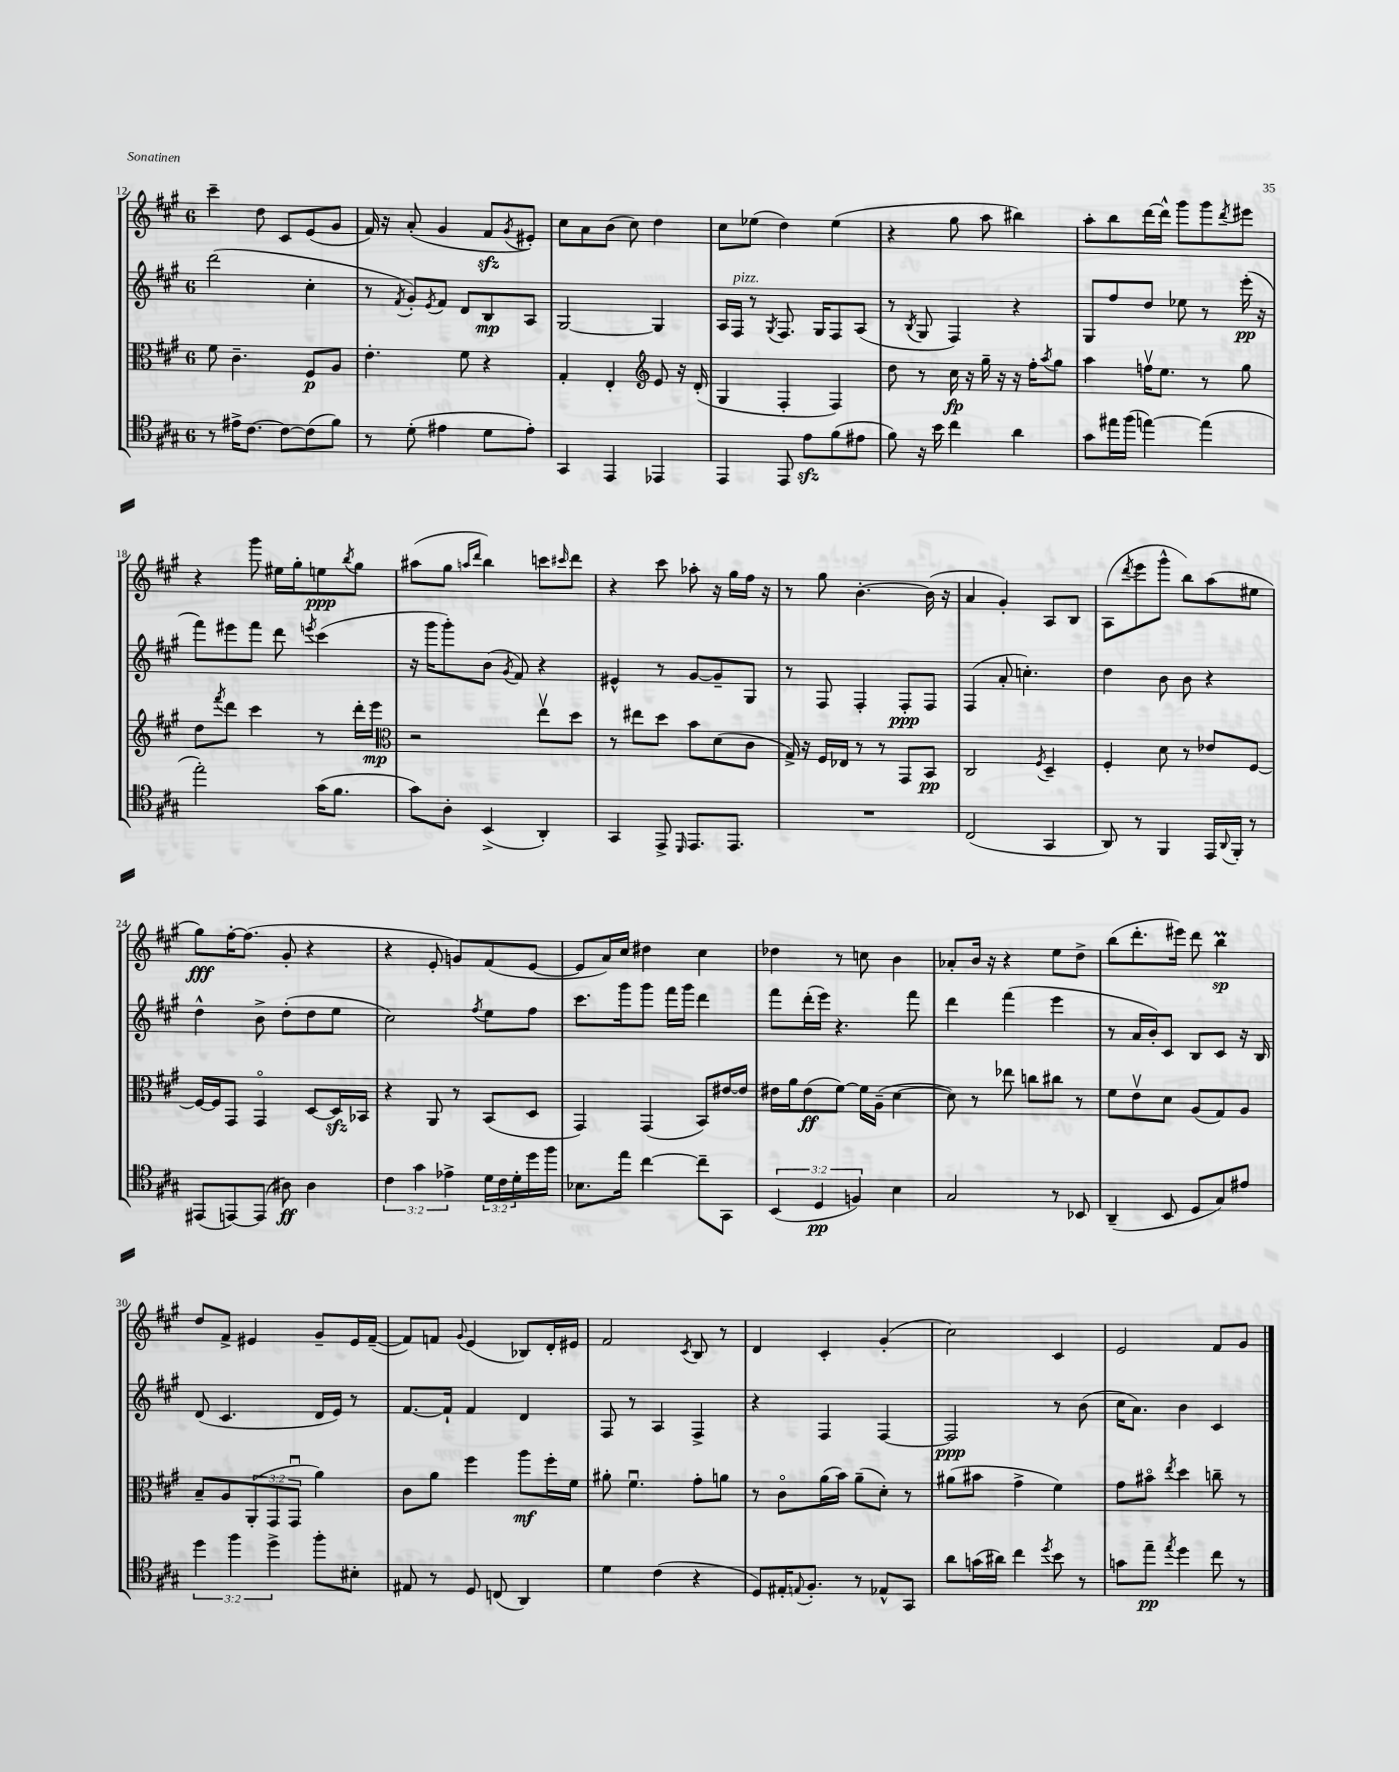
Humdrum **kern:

**kern	**kern	**kern	**kern
*staff4	*staff3	*staff2	*staff1
*clefC4	*clefC3	*clefG2	*clefG2
*k[f#c#g#]	*k[f#c#g#]	*k[f#c#g#]	*k[f#c#g#]
*M6/8	*M6/8	*M6/8	*M6/8
8r	8f#	(2ddd	4ccc#~
16e#^	4.c#~	.	.
[8.c#	.	.	.
.	.	.	8dd
8c#_	.	.	8c#
(8c#]	8F#	4cc#'	(8e
8f#)	8A	.	8g#
=	=	=	=
8r	4.e'	8r	16f#)
.	.	.	16r
.	.	8qf#	.
(8d'	.	8g#')	(8a'
.	.	8qe	.
4e#	.	8f#	4g#
.	8f#	8d	.
8d	4r	8B	8f#
.	.	.	8qg#
8e#')	.	8A	8e#')
=	=	=	=
4GG#	4G#'	[2G#	8cc#
.	.	.	8a
4EE	4E'	.	(8b
.	.	.	8cc#)
*	*clefG2	*	*
4EE-	8e	4G#]	4dd
.	16r	.	.
.	(16d'	.	.
=	=	=	=
4EE	4G#	16A	8cc#
.	.	16F#	.
.	.	8r	(8ee-
.	.	8qG#	.
8EE	4F#'	8.F#	4dd)
8e	.	.	.
.	.	16G#	.
(8f#	4F#)	8F#	(4ee-
8e#	.	(8A	.
=	=	=	=
8f#)	8dd	8r	4r
.	.	8qB	.
16r	8r	8G#	.
16b	.	.	.
4cc#	16cc#	4F#)	8gg#
.	16r	.	.
.	16gg#~	.	8aa
.	16r	.	.
4a	16r	4r	4bb#)
.	16ff#'	.	.
.	8qaa	.	.
.	8gg#	.	.
=	=	=	=
8g#	4aa	8G#	8aa'
16ee#	.	8ff#	8bb
(16ff#	.	.	.
[4ee)	16ffv	8dd	[16ddd
.	8.ee	.	16ddd^^]
.	.	8ee-	8ggg#
(4ee]	8r	8r	8ggg#
.	.	.	8qddd
.	8gg#	(16eee'	8eee#
.	.	16r	.
=	=	=	=
2ee')	8dd	8fff#)	4r
.	8qfff#	.	.
.	8ddd	8eee#	.
.	4ccc#	8fff#	8ggg#
.	.	8ddd	16ee#
.	.	.	16gg#'
.	.	8qeee	.
(16g#	8r	(4ccc#	8ee
8.f#	.	.	.
.	.	.	8qbb
.	16ddd'	.	8gg#
.	16eee	.	.
=	=	=	=
*	*clefC3	*	*
8g#)	2r	16r	(8aa#
.	.	16ggg#	.
8A'	.	8ggg#')	8gg#
.	.	.	16qqaa
.	.	.	16qqddd
(4BB^	.	(8b	4bb)
.	.	8qg#	.
.	.	8f#)	.
4AA')	8eev	4r	8ccc
.	.	.	16qqccc#
.	8dd	.	8ddd
=	=	=	=
4GG#	8r	4e#^^	4r
.	8ee#	.	.
8EE^	8dd	8r	8ccc#
16qqDD	.	.	.
8.EE	8b	[8g#	8aa-'
.	(8d	8g#~]	16r
8.EE	.	.	16gg#
.	8c#	8G#	16ff#
.	.	.	16r
=	=	=	=
2.r	16G#^)	8r	8r
.	16r	.	.
.	16F#	8F#	8gg#
.	16E-	.	.
.	8r	4F#'	[4.b'
.	8r	.	.
.	8GG#	8F#'	.
.	8BB	8F#	(16b]
.	.	.	16r
=	=	=	=
(2C#	2C#	(4F#	4a
.	.	8a'	4g#')
.	.	4.cc')	.
.	8qF#	.	.
4GG#	4D~	.	8A
.	.	.	8B
=	=	=	=
8AA)	4F#'	4dd	(8A
.	.	.	8qddd
8r	.	.	8eee
4FF#	8d	8b	8ggg#^^
.	8r	8b	8bb)
16EE	8e-	4r	(8aa
8qqAA	.	.	.
16FF#'	.	.	.
8r	[8F#	.	8ee#
=	=	=	=
(8EE#	16F#_	4dd^^	8gg#)
.	16F#]	.	.
[8EE)	8GG#	.	[16ff#'
.	.	.	(8.ff#]
(8EE]	4GG#o	8b^	.
8A#)	.	(8dd'	8g#'
4A#	[8D	8dd	4r
.	16D]	8ee	.
.	16BB-	.	.
=	=	=	=
6c#	4r	2cc#)	4r
6g#	.	.	.
.	8AA	.	8e'
6e-^	.	.	.
.	8r	.	8g)
.	.	8qff#	.
24d	(8BB	8ee	(8f#
24c#	.	.	.
24d'	.	.	.
16dd	8D	8ff#	[8e
16ff#	.	.	.
=	=	=	=
8.B-	4GG#)	8.ccc#	8e]
.	.	.	16a)
16ee	.	16ggg#	16cc#
[4cc#	(4GG#	8ggg#	4dd#
.	.	16fff#	.
.	.	16ggg#	.
8cc#~]	8BB)	4ddd	4cc#
8GG#	[16e#	.	.
.	16e#]	.	.
=	=	=	=
(6BB	16e#	8fff#	4dd-
.	16a	.	.
.	(8e#	(16ddd'	.
6D	.	.	.
.	.	16eee)	.
.	[8f#)	4.r	8r
6F)	.	.	.
.	16f#]	.	8cc
.	(16A~	.	.
4B	[4d	.	4b
.	.	8fff#	.
=	=	=	=
2G#	8d])	4ddd	8a-'
.	8r	.	16b
.	.	.	16r
.	8ee-	(4fff#	4r
.	8cc	.	.
8r	8cc#	4eee	8ee
8BB-	8r	.	8dd^
=	=	=	=
(4AA~	8f#	8r	(8bb
.	8ev	16a	8.ddd'
.	.	16b')	.
8BB	8d	8c#	.
.	.	.	16eee#)
8D	(8A	8B	8ddd
8G#)	8G#)	8c#	4bb
8e#	8A	16r	.
.	.	16B	.
=	=	=	=
6dd	8B~	(8d	8dd
.	8A	4.c#	8f#^
6ff#	.	.	.
.	(12AA'	.	4e#
6dd^	12GG#	.	.
.	12GG#u	.	.
8ff#'	4a)	16d	8g#~
.	.	16e)	.
8B#'	.	8r	16e#
.	.	.	([16f#~
=	=	=	=
8E#	8c#	[8.f#	8f#])
8r	8a	.	8f
.	.	16f#`]	.
.	.	.	8qqg#
8D	4ff#	4f#	(4e
(8C	.	.	.
4AA)	8aa	4d	8B-)
.	16ff#'	.	16d'
.	16f#	.	16e#
=	=	=	=
4d	8a#'	8F#	2f#
.	4.f#u	8r	.
(4c#	.	4A	.
.	.	.	8qc#
4r	8g#'	4F#^	8B
.	8a	.	8r
=	=	=	=
8D)	8r	4r	4d
16E#'	8c#o	.	.
8qqE	.	.	.
8.F#'	.	.	.
.	(16a	4F#	4c#'
.	16b)	.	.
8r	(8a~	.	.
8E-^^	8d')	[4F#	(4g#'
8GG#	8r	.	.
=	=	=	=
8a	(8a#	2F#]	2cc#)
(16g	8b#	.	.
16a#)	.	.	.
4cc#	4g#^	.	.
8qdd	.	.	.
8b	4f#)	8r	4c#
8r	.	(8b	.
=	=	=	=
8g	8g#	16cc#	2e
.	.	8.a)	.
8ee~	8b#o	.	.
8qee	8qee	.	.
4dd	4dd	4b	.
8cc#	8cc~	4c#	8f#
8r	8r	.	8g#
==	==	==	==
*-	*-	*-	*-
